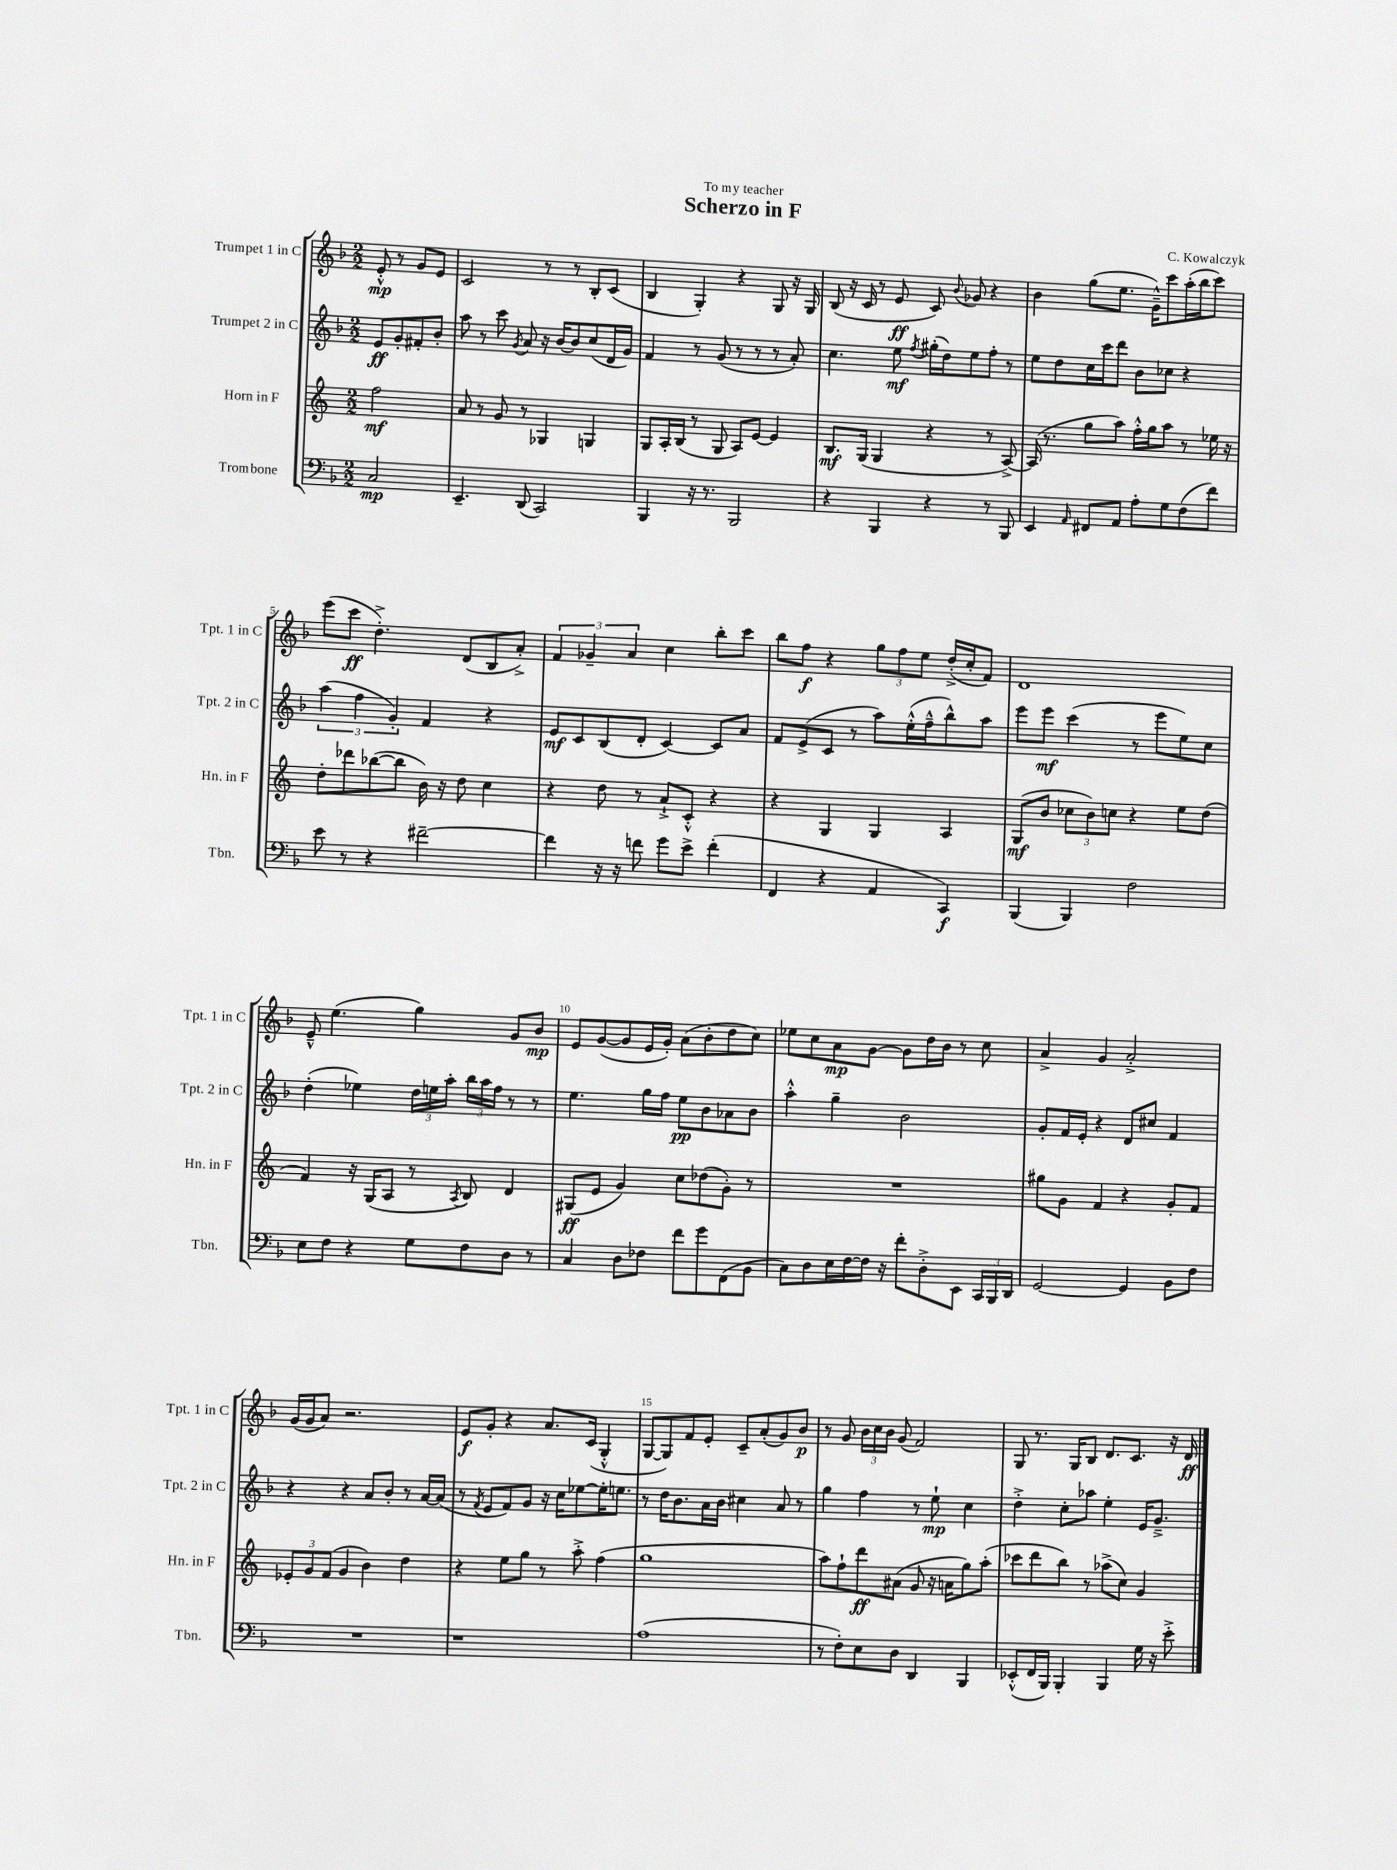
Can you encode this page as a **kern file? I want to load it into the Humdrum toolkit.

**kern	**kern	**kern	**kern
*staff4	*staff3	*staff2	*staff1
*clefF4	*clefG2	*clefG2	*clefG2
*k[b-]	*k[]	*k[b-]	*k[b-]
*M2/2	*M2/2	*M2/2	*M2/2
2C	2ff	8e	8e'^^
.	.	8g'	8r
.	.	8f#'	8g
.	.	8b-'	8e
=	=	=	=
4.EE~	8a	8aa	2c
.	8r	8r	.
.	8g	8ccc	.
.	.	8qg	.
(8DD	8r	8a	.
2CC)	4G-	16r	8r
.	.	[16b-	.
.	.	8b-]	8r
.	4G	(8cc	8B-'
.	.	16d	(8c
.	.	16g)	.
=	=	=	=
4BBB-	8G	4f	4B-
.	16A'	.	.
.	(16B	.	.
16r	8r	8r	4G')
8.r	.	.	.
.	8G	(8g	.
2BBB-	8A)	8r	4r
.	[8e	8r	.
.	4e]	8r	8G
.	.	8a')	16r
.	.	.	16G
=	=	=	=
4r	8.B	4.cc	(8B-
.	.	.	16r
.	(16G	.	16c
4BBB-	4G	.	8r
.	.	8ee	8e
.	.	8qff	.
4r	4r	(16gg#'	8c)
.	.	16dd)	.
.	.	.	8qqb-
.	.	8ee	8g-
8r	8r	8ff'	4r
8BBB-	[8A^)	8r	.
=	=	=	=
4EE	(16A]	8ee	4b-
.	8.r	.	.
.	.	8dd	.
16qqAA	.	.	.
8FF#	8gg	16cc	(8gg
.	.	16ccc	.
8AA	8aa)	8ddd	8.ee
8A'	16ff'^^	8b-	.
.	16gg	.	16g~^^)
8G	8aa	8cc-	8ccc
(8F	8r	4r	(16aa'
.	.	.	16bb-
8f)	16ee-	.	8ccc)
.	16r	.	.
=	=	=	=
8e	8dd'	(6aa	(8eee
8r	8ddd-	.	8ccc
.	.	6ff	.
4r	([8bb-	.	4.dd'^)
.	.	6g')	.
.	8bb-]	.	.
[2f#~	16b)	4f	.
.	16r	.	.
.	8dd	.	(8d
.	4cc	4r	8B-
.	.	.	8a'^)
=	=	=	=
4f#]	4r	8e	6f
.	.	8c	.
.	.	.	6g-~
16r	8dd	(8B-	.
16r	.	.	.
.	.	.	6a
8f	8r	8d'	.
8g	8a`^	[4c)	4cc
8e^	8c'^^	.	.
(4f'	4r	8c]	8bb-'
.	.	8a	8ccc
=	=	=	=
4FF	4r	8f	8bb-
.	.	(8e^	8ff
4r	4G	8c	4r
.	.	8r	.
4AA	4G	8aa)	12gg
.	.	.	12ff
.	.	(16ee'^^	.
.	.	.	12ee
.	.	16ff~^^	.
4CC)	4A	8bb-^^)	(16dd'^
.	.	.	16cc'
.	.	8aa	8f)
=	=	=	=
(4BBB-	(8G	8eee	1d
.	8b	8eee	.
4BBB-)	12cc-	(4ccc	.
.	12b)	.	.
.	12cc	.	.
2F	4r	8r	.
.	.	8eee	.
.	8ee	8ee)	.
.	(8dd	8cc	.
=	=	=	=
8E	4f)	(4dd'	8e~^^
8F	.	.	(4.ee
4r	16r	4ee-)	.
.	(16G	.	.
.	8A	.	.
8G	8r	24dd	4gg)
.	.	24ee	.
.	.	24aa'	.
.	8qA	.	.
8F	8B)	24bb-	.
.	.	24aa	.
.	.	24ff	.
8D	4d	8r	8g
8r	.	8r	8b-
=	=	=	=
4C	(8G#	4.ee	8e
.	8e	.	([8g
8D	4g)	.	8g]
8F-	.	16gg	16e
.	.	16ff	16g')
8f	8cc	8ee	(8a
8g	(8dd-	8b-	8b-'
(8FF	8g')	8a-	8dd
8BB-	8r	8b-	8cc)
=	=	=	=
8C)	1r	4aa'^^	8ee-
8D	.	.	8cc
16E	.	4gg~	8a
[16F	.	.	.
16F]	.	.	[8g
16r	.	.	.
8f'	.	2b-	8g]
8D'^	.	.	16dd
.	.	.	16b-
8EE	.	.	8r
24CC	.	.	8cc
24BBB-	.	.	.
24DD	.	.	.
=	=	=	=
[2GG	8gg#	8g'	4a^
.	8g	16f	.
.	.	16e'	.
.	4f	4r	4g
4GG]	4r	8d	2a'^
.	.	8cc#	.
8BB-	8g'	4f	.
8F	8f	.	.
=	=	=	=
1r	12e-'	4r	(16g
.	.	.	16g
.	12g	.	.
.	.	.	8a)
.	(12f	.	.
.	4g	4r	2.r
.	4b)	8a	.
.	.	8b-'	.
.	4dd	8r	.
.	.	[16a	.
.	.	(16a]	.
=	=	=	=
1r	4r	8r	8e
.	.	8qf	.
.	.	8e	8g'
.	8ee	8f)	4r
.	8gg	8g	.
.	8r	16r	8.a
.	.	16cc	.
.	8aa'^	[8ee-	.
.	.	.	(16c
.	(4ff	16ee-']	4G'^^
.	.	8.ee	.
=	=	=	=
(1A	1gg	8r	[8G
.	.	16dd	8G])
.	.	8.b-	.
.	.	.	8f
.	.	16a	8e'
.	.	16b-	.
.	.	4cc#	8c~
.	.	.	(8a'
.	.	8a	8g)
.	.	8r	8b-
=	=	=	=
8r	8aa)	4gg	8r
8F')	8ff`	.	8g
8E	8ddd	4ff	24b-
.	.	.	24cc
.	.	.	24b-
8D	(8a#	.	(8g
4DD	8g	8r	2f)
.	16r	8ee`	.
.	16a	.	.
4BBB-	8gg)	4cc	.
.	(8aa'	.	.
=	=	=	=
(8EE-'^^	8ccc-	4dd'^	8G
16FF	8ddd	.	8.r
16BBB-)	.	.	.
4BBB-'	8bb)	8cc'	.
.	.	.	16G
.	8r	8aa-	8B-
4BBB-	(8aa-^	4ee'	8.d
.	8cc)	.	.
.	.	.	8.c
16G	4g	16e	.
16r	.	8.g~^	.
8e'^	.	.	16r
.	.	.	16d
==	==	==	==
*-	*-	*-	*-
